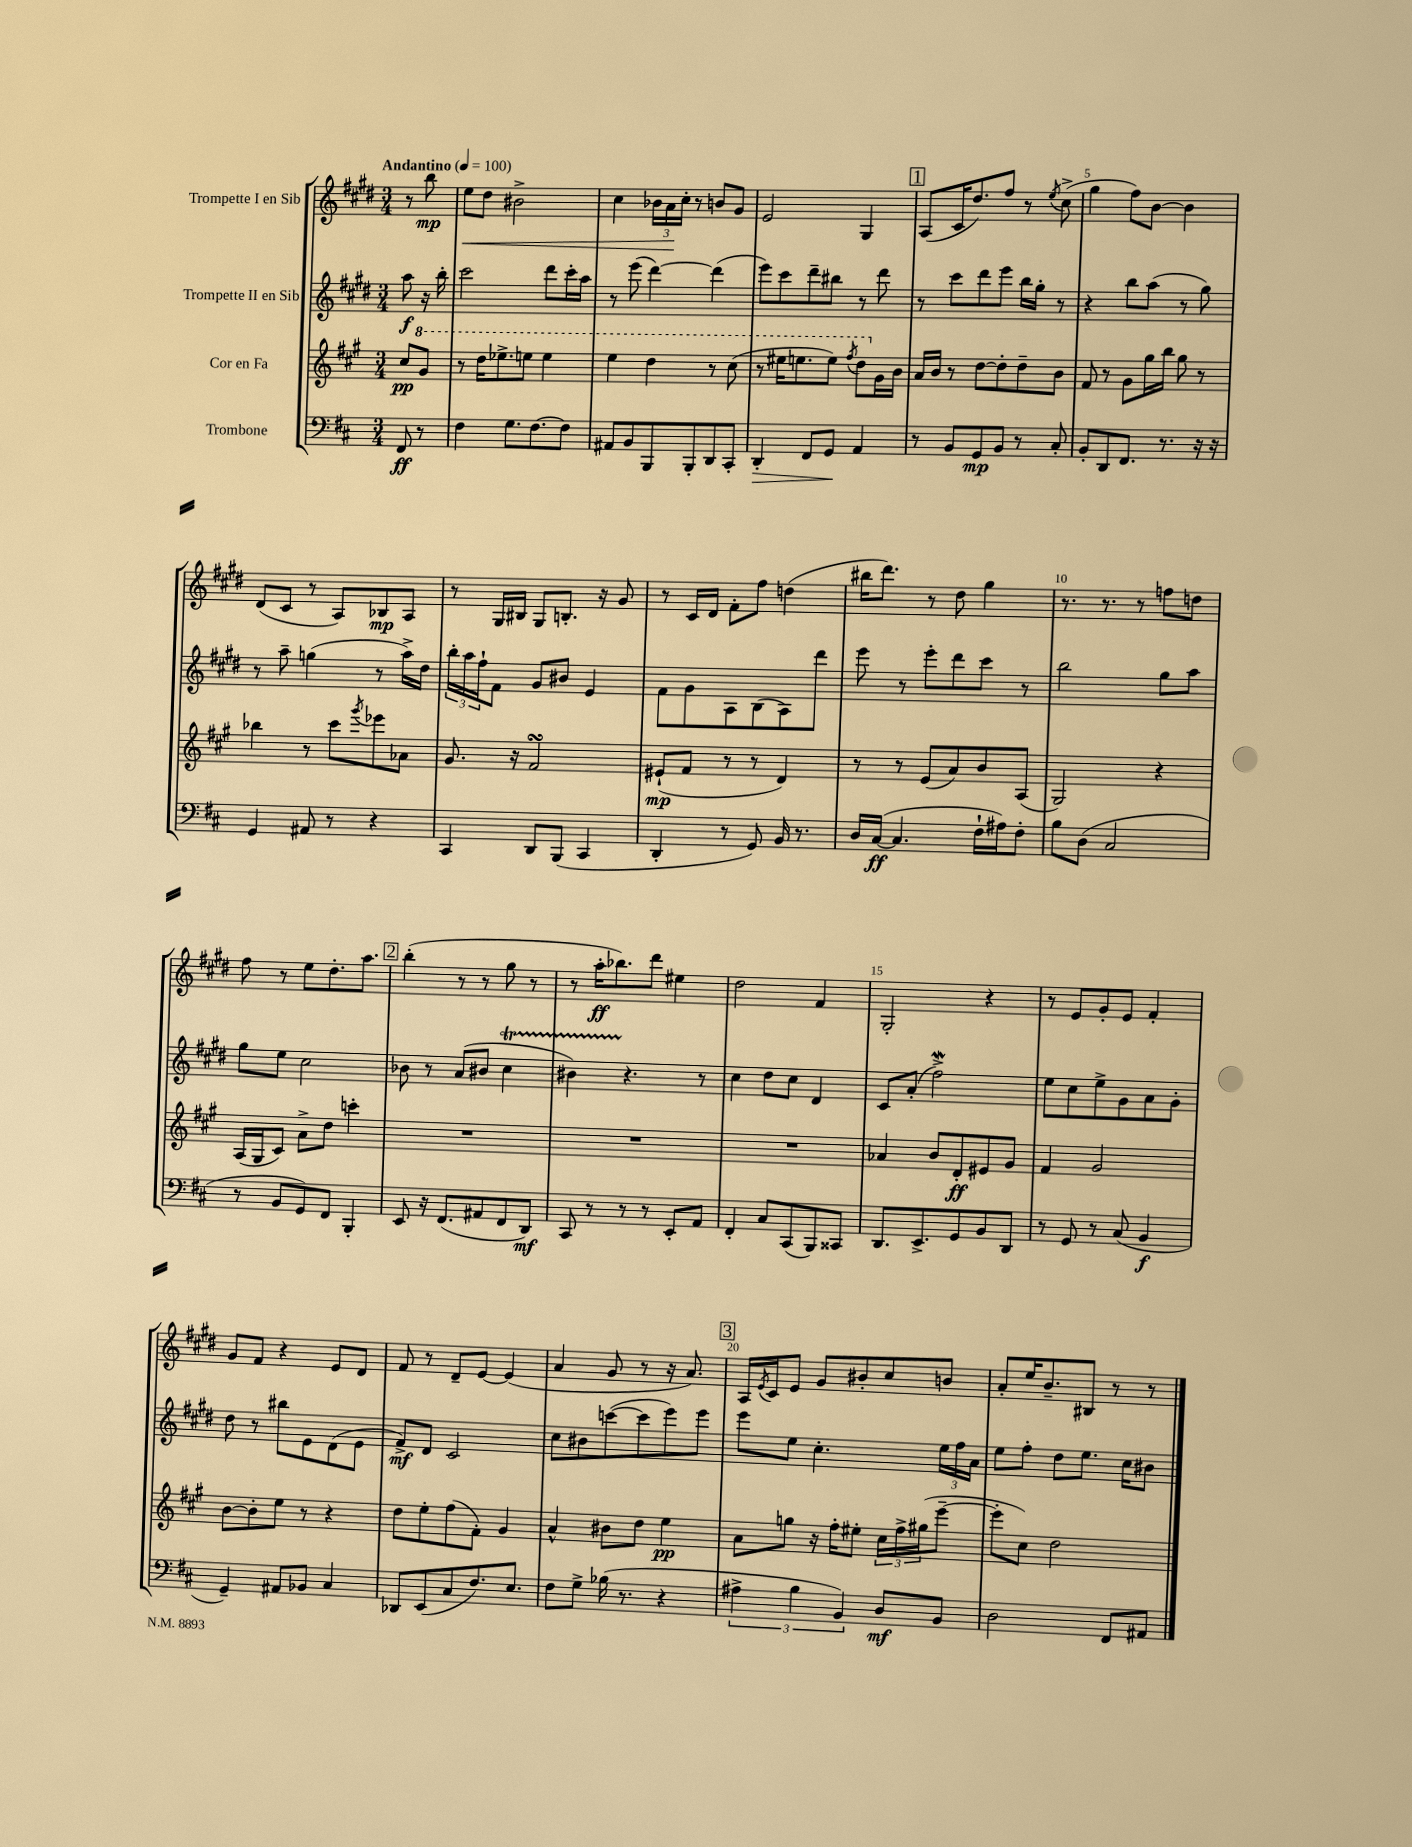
<<
\new StaffGroup <<
\new Staff = "s0" \with { instrumentName = "Trompette I en Sib" } {
    \clef treble \key e \major \numericTimeSignature \time 3/4 \partial 4 \tempo "Andantino" 4 = 100
    r8 b''8\mp |
    e''8\< dis''8 bis'2-> |
    cis''4 \tuplet 3/2 { bes'16 a'16\! cis''16-. } r8 b'8 gis'8 |
    e'2 gis4 |
    \mark \markup { \box "1" } a8( cis'16 dis''8.) fis''8 r8 \acciaccatura { e''8 } cis''8->( |
    gis''4 fis''8) b'8~ b'4 |
    dis'8( cis'8 r8 a8) bes8\mp a8 |
    r8 gis16 bis16 gis8 b8.-. r16 gis'8 |
    r8 cis'16 dis'16 fis'8-. fis''8 d''4( |
    bis''16 dis'''8.) r8 dis''8 gis''4 |
    r8. r8. r8 f''8 d''8 |
    fis''8 r8 e''8 dis''8.-. a''8. |
    \mark \markup { \box "2" } b''4-.( r8 r8 gis''8 r8 |
    r8 a''16-.\ff bes''8.) dis'''8 eis''4 |
    dis''2 fis'4 |
    gis2-. r4 |
    r8 e'8 gis'8-. e'8 fis'4-. |
    gis'8 fis'8 r4 e'8 dis'8 |
    fis'8 r8 dis'8-- e'8~ e'4( |
    a'4 gis'8 r8 r16 a'8.) |
    \mark \markup { \box "3" } a16 \acciaccatura { e'8 } cis'16 e'8 gis'8 bis'8-. cis''8 b'8 |
    a'8-. e''16 b'8.-- bis8 r8 r8 \bar "|." |
}
\new Staff = "s1" \with { instrumentName = "Trompette II en Sib" } {
    \clef treble \key e \major \numericTimeSignature \time 3/4 \partial 4
    a''8\f r16 b''16-. |
    cis'''2 dis'''8 cis'''16-. a''16 |
    r8 e'''8( dis'''4~) dis'''4( |
    e'''8) cis'''8 dis'''8-- bis''8 r8 dis'''8 |
    \mark \markup { \box "1" } r8 cis'''8 dis'''8 e'''8 b''16 gis''16-. r8 |
    r4 b''8 a''8( r8 gis''8) |
    r8 a''8-- g''4( r8 a''16->) dis''16 |
    \tuplet 3/2 { b''16-. a''16 fis''16-! } fis'8 gis'8 bis'8 e'4 |
    fis'8 gis'8 a8 b8( a8) dis'''8 |
    e'''8 r8 e'''8-. dis'''8 cis'''8 r8 |
    b''2 gis''8 a''8 |
    gis''8 e''8 cis''2 |
    \mark \markup { \box "2" } bes'8 r8 a'8( bis'8 cis''4\startTrillSpan |
    bis'4) r4.\stopTrillSpan r8 |
    cis''4 dis''8 cis''8 dis'4 |
    cis'8 a'8-.( fis''2->\mordent) |
    e''8 cis''8 e''8-> gis'8 a'8 gis'8-. |
    dis''8 r8 bis''8 e'8 dis'8( e'8 |
    fis'8->\mf) dis'8 cis'2 |
    cis''8 bis'8 c'''8~( c'''8 e'''8) e'''8 |
    \mark \markup { \box "3" } e'''8 e''8 cis''4.-. \tuplet 3/2 { e''16 fis''16 a'16 } |
    e''8 fis''8-. dis''8 e''8. cis''16 bis'8 \bar "|." |
}
\new Staff = "s2" \with { instrumentName = "Cor en Fa" } {
    \clef treble \key a \major \numericTimeSignature \time 3/4 \partial 4
    cis''8\pp \ottava #1 gis''8 |
    r8 d'''16 ees'''8.-> e'''8 e'''4 |
    e'''4 d'''4 r8 cis'''8( |
    r8 eis'''16 e'''8. e'''8) \acciaccatura { fis'''8 } d'''8 \ottava #0 gis'16 b'16 |
    \mark \markup { \box "1" } a'16 b'16 r8 d''8~ d''8-. d''8-- b'8 |
    fis'8 r8 gis'8 gis''16 b''16 gis''8 r8 |
    bes''4 r8 cis'''8 \acciaccatura { gis'''8 } ees'''8 aes'8 |
    gis'8. r16 fis'2\turn |
    eis'8-!\mp( fis'8 r8 r8 d'4) |
    r8 r8 e'8( a'8) b'8 a8( |
    gis2) r4 |
    a16( gis16 cis'8) a'8-> d''8 c'''4-. |
    \mark \markup { \box "2" } R2. |
    R2. |
    R2. |
    aes'4 b'8 d'8-.\ff eis'8 gis'8 |
    fis'4 gis'2 |
    b'8~ b'8-. e''8 r8 r4 |
    d''8 e''8-. fis''8( fis'8-.) gis'4 |
    a'4-^ bis'8 d''8 e''4\pp |
    \mark \markup { \box "3" } a'8 g''8 r16 fis''16-. eis''8-. \tuplet 3/2 { cis''16 fis''16-> gis''16( } e'''8~-- |
    e'''8-. cis''8) d''2 \bar "|." |
}
\new Staff = "s3" \with { instrumentName = "Trombone" } {
    \clef bass \key d \major \numericTimeSignature \time 3/4 \partial 4
    fis,8\ff r8 |
    fis4 g8. fis8.~ fis8 |
    ais,8 b,8 b,,8 b,,8-. d,8 cis,8-. |
    d,4-.\> fis,8 g,8\! a,4 |
    \mark \markup { \box "1" } r8 b,8 g,8\mp b,8 r8 cis8-. |
    b,8-. d,8 fis,8. r8. r16 r16 |
    g,4 ais,8 r8 r4 |
    cis,4 d,8 b,,8( cis,4 |
    d,4-. r8 g,8) b,16 r8. |
    d16 cis16~\ff( cis4. fis16-! ais16) fis8-. |
    b8 d8( cis2 |
    r8 b,8 g,8) fis,8 b,,4-. |
    \mark \markup { \box "2" } e,8 r16 fis,8.( ais,8 fis,8 d,8\mf) |
    cis,8 r8 r8 r8 e,8-. a,8 |
    fis,4-. cis8 cis,8( b,,8) cisis,8 |
    d,8. e,8.-> g,8 b,8 d,8 |
    r8 g,8 r8 cis8( b,4\f |
    g,4--) ais,8 bes,8 cis4 |
    des,8 e,8( cis8 fis8.) e8. |
    fis8 g8-> bes16( r8. r4 |
    \mark \markup { \box "3" } \tuplet 3/2 { ais4-> b4 b,4) } d8\mf b,8 |
    d2 fis,8 ais,8 \bar "|." |
}
>>
>>
\layout { \context { \Score \override BarNumber.break-visibility = ##(#f #t #t) barNumberVisibility = #(every-nth-bar-number-visible 5) } }
